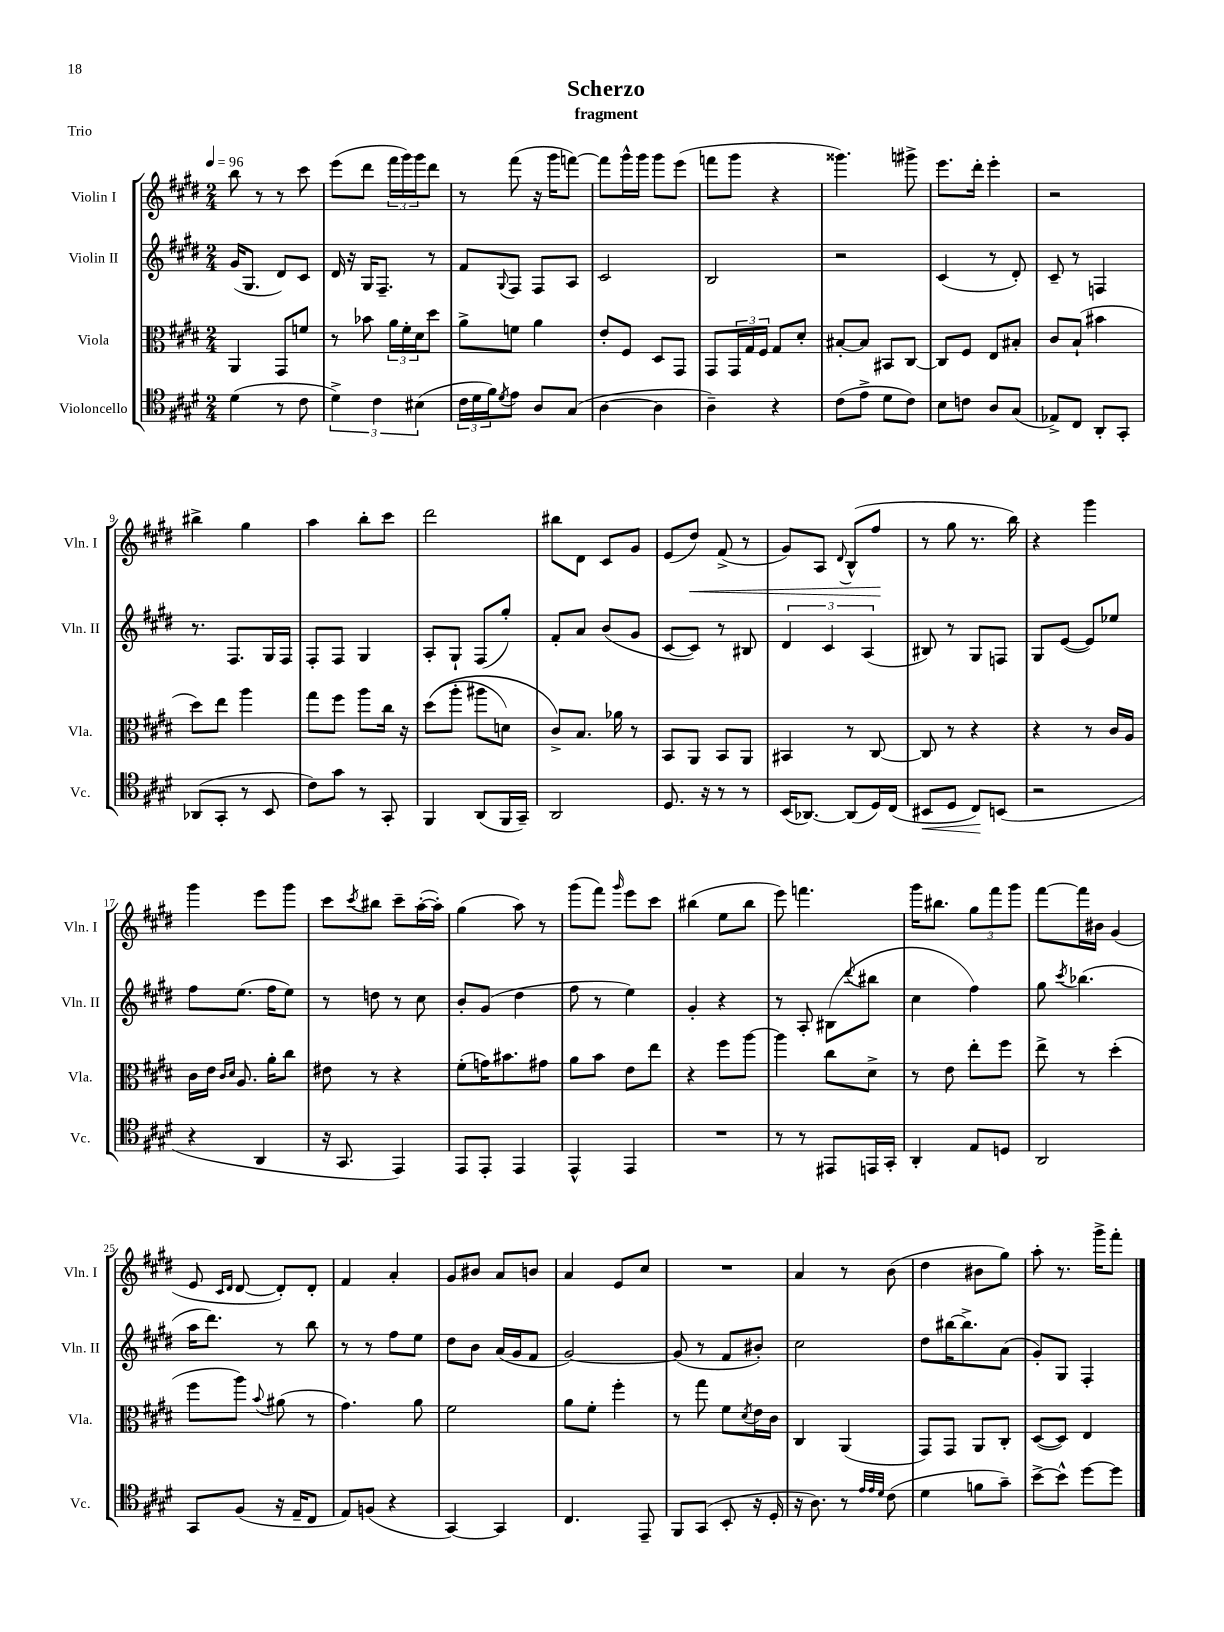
\header { title = "Scherzo" subtitle = "fragment" piece = "Trio" }
<<
\new StaffGroup <<
\new Staff = "s0" \with { instrumentName = "Violin I" shortInstrumentName = "Vln. I" } {
    \clef treble \key e \major \numericTimeSignature \time 2/4 \tempo 4 = 96
    b''8 r8 r8 cis'''8 |
    e'''8( dis'''8 \tuplet 3/2 { fis'''16 gis'''16) gis'''16 } dis'''8 |
    r8 fis'''8( r16 gis'''16 f'''8~) |
    f'''8 gis'''16-^ gis'''16 gis'''8 e'''8( |
    f'''8 gis'''8 r4 |
    gisis'''4.) gis'''8-> |
    e'''8. dis'''16-. e'''4-. |
    r2 |
    bis''4-> gis''4 |
    a''4 b''8-. cis'''8 |
    dis'''2 |
    bis''8 dis'8 cis'8 gis'8 |
    e'8( dis''8\<) fis'8->( r8 |
    gis'8) a8 \appoggiatura { dis'8 } b8-^( fis''8\! |
    r8 gis''8 r8. b''16) |
    r4 gis'''4 |
    gis'''4 e'''8 gis'''8 |
    cis'''8 \acciaccatura { cis'''8 } bis''8 cis'''8-- a''16~-.( a''16-.) |
    gis''4( a''8) r8 |
    gis'''8( fis'''8) \grace { gis'''16 } e'''8 cis'''8 |
    bis''4( e''8 bis''8 |
    e'''8) f'''4. |
    gis'''16 bis''8. \tuplet 3/2 { gis''8 fis'''8 gis'''8 } |
    fis'''8~ fis'''16 bis'16 gis'4( |
    e'8 \grace { cis'16 dis'16 } dis'8~ dis'8-.) dis'8-. |
    fis'4 a'4-. |
    gis'8 bis'8 a'8 b'8 |
    a'4 e'8 cis''8 |
    R2 |
    a'4 r8 b'8( |
    dis''4 bis'8 gis''8) |
    a''8-. r8. gis'''16-> fis'''8-. \bar "|." |
}
\new Staff = "s1" \with { instrumentName = "Violin II" shortInstrumentName = "Vln. II" } {
    \clef treble \key e \major \numericTimeSignature \time 2/4
    gis'16( gis8. dis'8) cis'8 |
    dis'16 r16 gis16 fis8.-- r8 |
    fis'8 \appoggiatura { gis8 } fis8 fis8 a8 |
    cis'2 |
    b2 |
    r2 |
    cis'4( r8 dis'8-.) |
    cis'8-- r8 f4 |
    r8. fis8. gis16 fis16 |
    fis8-. fis8 gis4 |
    a8-. gis8-! fis8( gis''8-.) |
    fis'8-. a'8 b'8( gis'8 |
    cis'8~ cis'8) r8 bis8 |
    \tuplet 3/2 { dis'4 cis'4 a4( } |
    bis8) r8 gis8 f8 |
    gis8 e'8~( e'8) ees''8 |
    fis''8 e''8.( fis''16 e''8) |
    r8 d''8 r8 cis''8 |
    b'8-. gis'8( dis''4 |
    fis''8 r8 e''4) |
    gis'4-. r4 |
    r8 a8-. bis8( \appoggiatura { dis'''8 } bis''8 |
    cis''4 fis''4) |
    gis''8 \acciaccatura { cis'''8 } bes''4.( |
    a''16 dis'''8.) r8 b''8 |
    r8 r8 fis''8 e''8 |
    dis''8 b'8 a'16( gis'16 fis'8 |
    gis'2~) |
    gis'8( r8 fis'8 bis'8-.) |
    cis''2 |
    dis''8 bis''16~ bis''8.-> a'8( |
    gis'8-.) gis8 fis4-. \bar "|." |
}
\new Staff = "s2" \with { instrumentName = "Viola" shortInstrumentName = "Vla." } {
    \clef alto \key e \major \numericTimeSignature \time 2/4
    a,4 gis,8 f'8 |
    r8 bes'8 \tuplet 3/2 { a'16 fis'16-. dis'16 } dis''8 |
    a'8-> f'8 a'4 |
    e'8-. fis8 dis8 gis,8 |
    gis,8 \tuplet 3/2 { gis,16 gis16 fis16 } gis8 dis'8-. |
    bis8~-. bis8 bis,8 cis8~ |
    cis8 fis8 e8 bis8-. |
    cis'8 b8-!( bis'4 |
    dis''8) e''8 a''4 |
    gis''8 fis''8 a''8 cis''16 r16 |
    dis''8(\( a''8-. ais''8 d'8) |
    cis'8->\) b8. aes'16 r8 |
    b,8 a,8 b,8 a,8 |
    bis,4 r8 cis8~ |
    cis8 r8 r4 |
    r4 r8 cis'16 a16 |
    cis'16 e'16 \grace { cis'16 dis'16 } a8. a'16-. cis''8 |
    eis'8 r8 r4 |
    fis'8-.( g'16) bis'8. gis'8 |
    a'8 b'8 e'8 e''8 |
    r4 fis''8 a''8~ |
    a''4 cis''8 dis'8-> |
    r8 e'8 e''8-. fis''8 |
    e''8-> r8 dis''4-.( |
    fis''8 a''8) \appoggiatura { b'8 } ais'8( r8 |
    gis'4.) a'8 |
    fis'2 |
    a'8 fis'8-. fis''4-. |
    r8 gis''8 fis'8 \acciaccatura { dis'8 } e'16 cis'16 |
    cis4 a,4( |
    gis,8) gis,8 a,8 cis8-. |
    dis8~( dis8) e4 \bar "|." |
}
\new Staff = "s3" \with { instrumentName = "Violoncello" shortInstrumentName = "Vc." } {
    \clef tenor \key e \major \numericTimeSignature \time 2/4
    dis'4( r8 cis'8 |
    \tuplet 3/2 { dis'4->) cis'4 bis4( } |
    \tuplet 3/2 { cis'16 dis'16 fis'16) } \acciaccatura { dis'8 } e'8 a8 gis8( |
    a4~ a4 |
    a4--) r4 |
    cis'8( e'8-> dis'8 cis'8) |
    b8 c'8 a8 gis8( |
    ees8->) cis8 a,8-. gis,8-. |
    aes,8( gis,8-. r8 b,8 |
    cis'8) gis'8 r8 gis,8-. |
    fis,4 a,8( fis,16 gis,16--) |
    a,2 |
    dis8. r16 r8 r8 |
    b,16( aes,8.~) aes,8( dis16) cis16( |
    bis,8\< dis8 cis8\!) b,8( |
    r2 |
    r4 a,4 |
    r16 gis,8. e,4) |
    e,8 e,8-. e,4 |
    e,4-^ e,4 |
    R2 |
    r8 r8 eis,8 e,16 gis,16-. |
    a,4-. e8 d8 |
    a,2 |
    gis,8 fis8( r16 e16-- cis8 |
    e8) f8( r4 |
    gis,4~) gis,4 |
    cis4. e,8-- |
    fis,8 gis,8( b,8-. r16 dis16-. |
    r16 a8.) r8 \grace { e'32 e'32 dis'32 } cis'8( |
    dis'4 f'8 gis'8--) |
    b'8~-> b'8-^ dis''8~ dis''8 \bar "|." |
}
>>
>>
